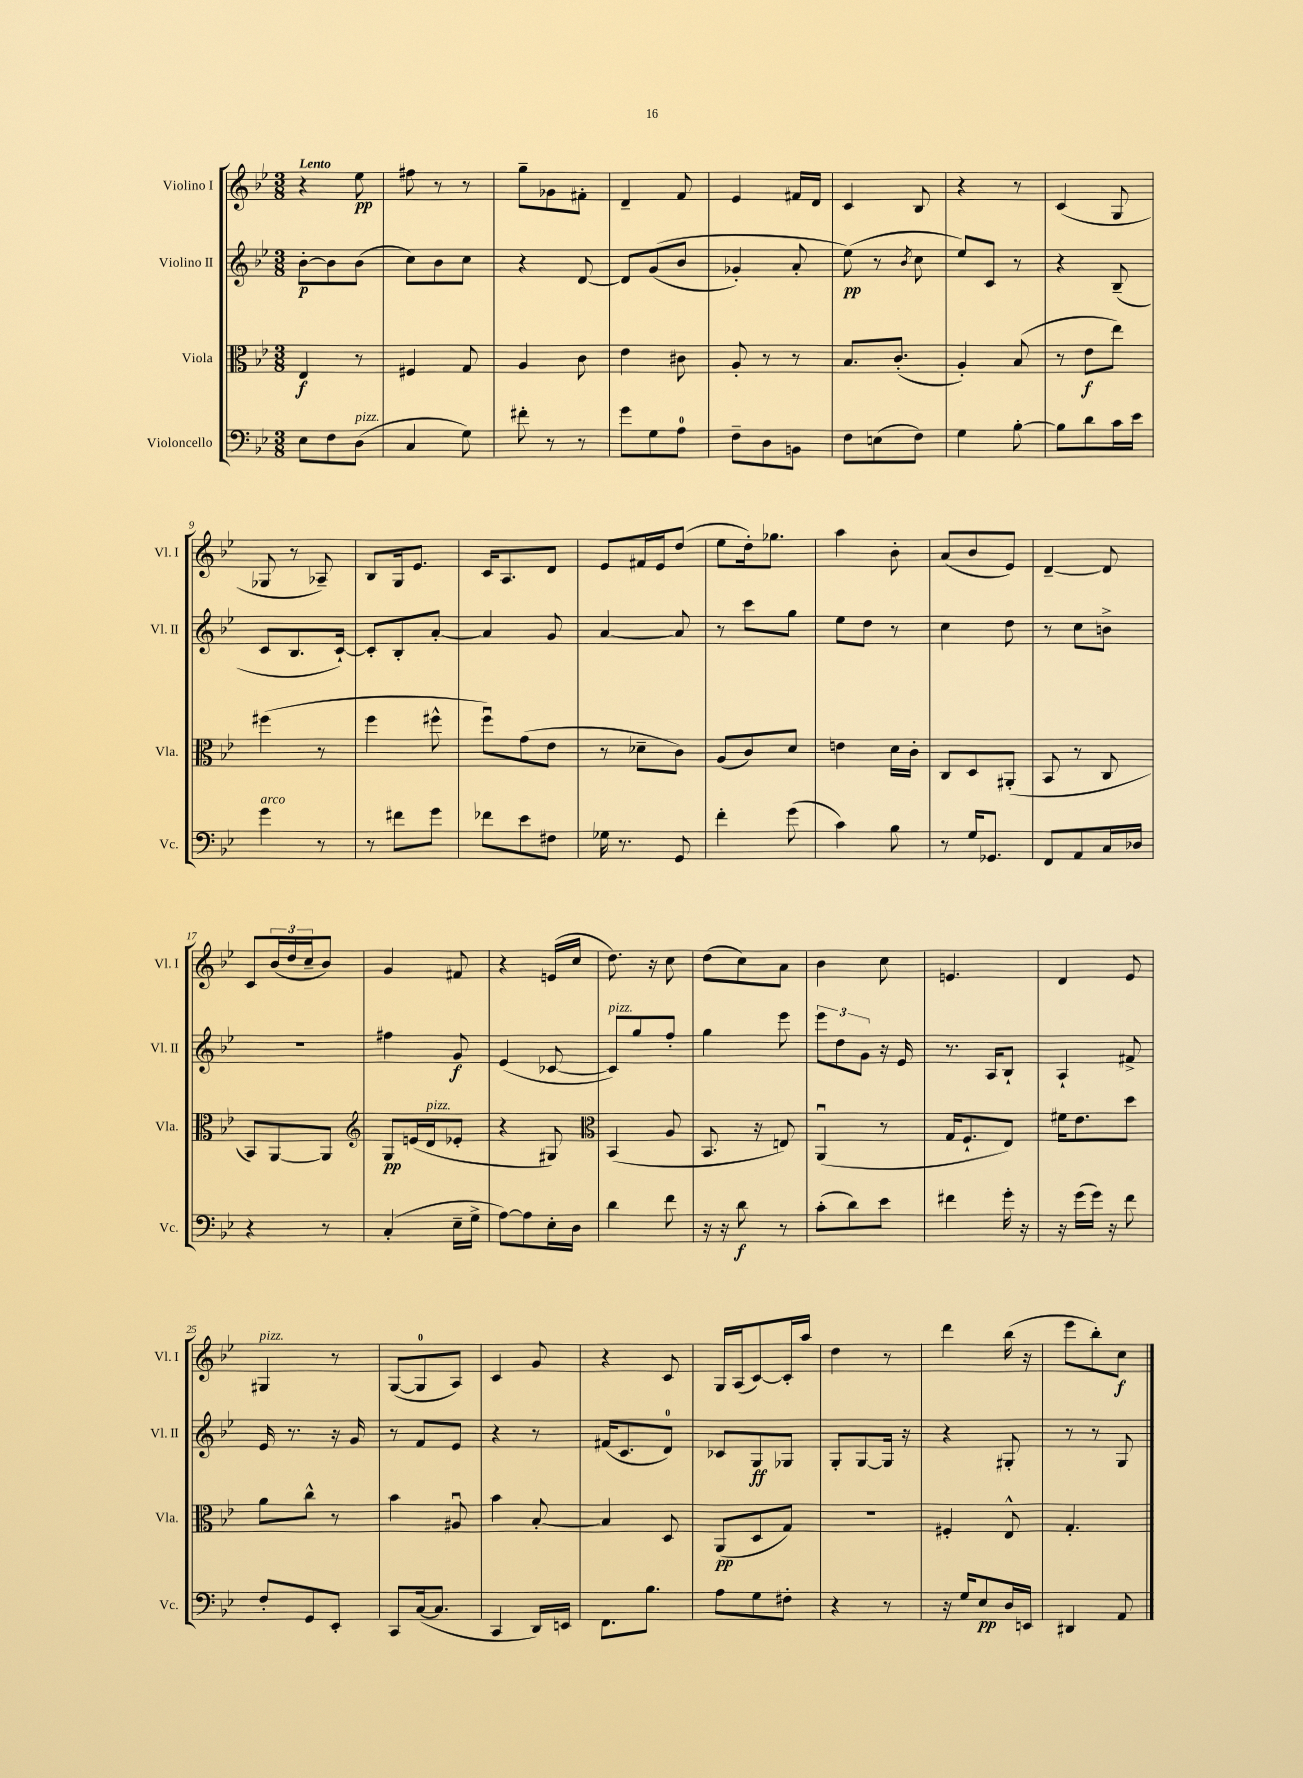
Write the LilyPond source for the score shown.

<<
\new StaffGroup <<
\new Staff = "s0" \with { instrumentName = "Violino I" shortInstrumentName = "Vl. I" } {
    \clef treble \key bes \major \numericTimeSignature \time 3/8 \tempo "Lento"
    r4 ees''8\pp |
    fis''8 r8 r8 |
    g''8-- ges'8 fis'8-. |
    d'4-- f'8 |
    ees'4 fis'16 d'16 |
    c'4 bes8 |
    r4 r8 |
    c'4( g8 |
    ges8 r8 aes8--) |
    bes8 g16 ees'8. |
    c'16 a8. d'8 |
    ees'8 fis'16 ees'16 d''8( |
    ees''8 d''16-.) ges''8. |
    a''4 bes'8-. |
    a'8( bes'8 ees'8) |
    d'4~-- d'8 |
    c'8 \tuplet 3/2 { bes'16( d''16 c''16-- } bes'8) |
    g'4 fis'8 |
    r4 e'16( c''16 |
    d''8.) r16 c''8 |
    d''8( c''8) a'8 |
    bes'4 c''8 |
    e'4. |
    d'4 ees'8 |
    gis4^\markup { \italic "pizz." } r8 |
    g8~( g8-0 a8) |
    c'4 g'8 |
    r4 c'8 |
    g16 a16( c'8~) c'16-. a''16 |
    d''4 r8 |
    d'''4 bes''16( r16 |
    ees'''8 bes''8-.) c''8\f \bar "|." |
}
\new Staff = "s1" \with { instrumentName = "Violino II" shortInstrumentName = "Vl. II" } {
    \clef treble \key bes \major \numericTimeSignature \time 3/8
    bes'8~-.\p bes'8 bes'8( |
    c''8) bes'8 c''8 |
    r4 d'8~ |
    d'8 g'8(\( bes'8 |
    ges'4-.) a'8-. |
    ees''8\pp(\) r8 \acciaccatura { bes'8 } c''8 |
    ees''8) c'8 r8 |
    r4 bes8--( |
    c'8 bes8. c'16~-!) |
    c'8-. bes8-. a'8~-. |
    a'4 g'8 |
    a'4~ a'8 |
    r8 c'''8 g''8 |
    ees''8 d''8 r8 |
    c''4 d''8 |
    r8 c''8 b'8-> |
    R4. |
    fis''4 g'8\f |
    ees'4( ces'8~ |
    ces'8^\markup { \italic "pizz." }) g''8 f''8-. |
    g''4 ees'''8 |
    \tuplet 3/2 { ees'''8 d''8 g'8 } r16 ees'16 |
    r8. a16 bes8-! |
    a4-! fis'8-> |
    ees'16 r8. r16 g'16 |
    r8 f'8 ees'8 |
    r4 r8 |
    fis'16( c'8. d'8-0) |
    ces'8 g8\ff ges8 |
    g8-. g8~ g16 r16 |
    r4 gis8-. |
    r8 r8 g8 \bar "|." |
}
\new Staff = "s2" \with { instrumentName = "Viola" shortInstrumentName = "Vla." } {
    \clef alto \key bes \major \numericTimeSignature \time 3/8
    ees4\f r8 |
    fis4 g8 |
    a4 c'8 |
    ees'4 cis'8 |
    a8-. r8 r8 |
    bes8. c'8.-.( |
    a4-.) bes8( |
    r8 ees'8\f ees''8) |
    fis''4( r8 |
    f''4 fis''8-^ |
    f''8\downbow) g'8( ees'8 |
    r8 des'8-- c'8) |
    a8( c'8) d'8 |
    e'4 d'16 c'16-. |
    c8 d8 ais,8-.( |
    bes,8 r8 c8 |
    bes,8) a,8~ a,8 |
    \clef treble g8\pp e'16( d'16^\markup { \italic "pizz." } ees'8-. |
    r4 gis8) |
    \clef alto bes,4( a8 |
    bes,8. r16 e8) |
    a,4\downbow( r8 |
    g16 f8.-! ees8) |
    fis'16 ees'8. d''8 |
    a'8 c''8-^ r8 |
    bes'4 ais8\downbow |
    bes'4 bes8~-. |
    bes4 d8 |
    a,8\pp( d8 g8) |
    R4. |
    fis4-. ees8-^ |
    g4.-. \bar "|." |
}
\new Staff = "s3" \with { instrumentName = "Violoncello" shortInstrumentName = "Vc." } {
    \clef bass \key bes \major \numericTimeSignature \time 3/8
    ees8 f8 d8^\markup { \italic "pizz." }( |
    c4 g8) |
    fis'8-. r8 r8 |
    g'8 g8 a8-0 |
    f8-- d8 b,8 |
    f8 e8( f8) |
    g4 bes8~-. |
    bes8 d'8 c'16 ees'16 |
    g'4^\markup { \italic "arco" } r8 |
    r8 fis'8 g'8 |
    fes'8 ees'8 fis8 |
    ges16 r8. g,8 |
    f'4-. g'8( |
    c'4) bes8 |
    r8 g16 ges,8. |
    f,8 a,8 c16 des16 |
    r4 r8 |
    c4-.( ees16-- g16-> |
    a8~) a8 ees16-. d16 |
    d'4 f'8 |
    r16 r16 d'8\f r8 |
    c'8-.( d'8) ees'8 |
    fis'4 g'16-. r16 |
    r16 g'16( g'16) r16 f'8 |
    f8-. g,8 ees,8-. |
    c,8 c16~( c8. |
    c,4 d,16) e,16 |
    f,8. bes8. |
    a8 g8 fis8-. |
    r4 r8 |
    r16 g16 ees8\pp d16 e,16 |
    dis,4 a,8 \bar "|." |
}
>>
>>
